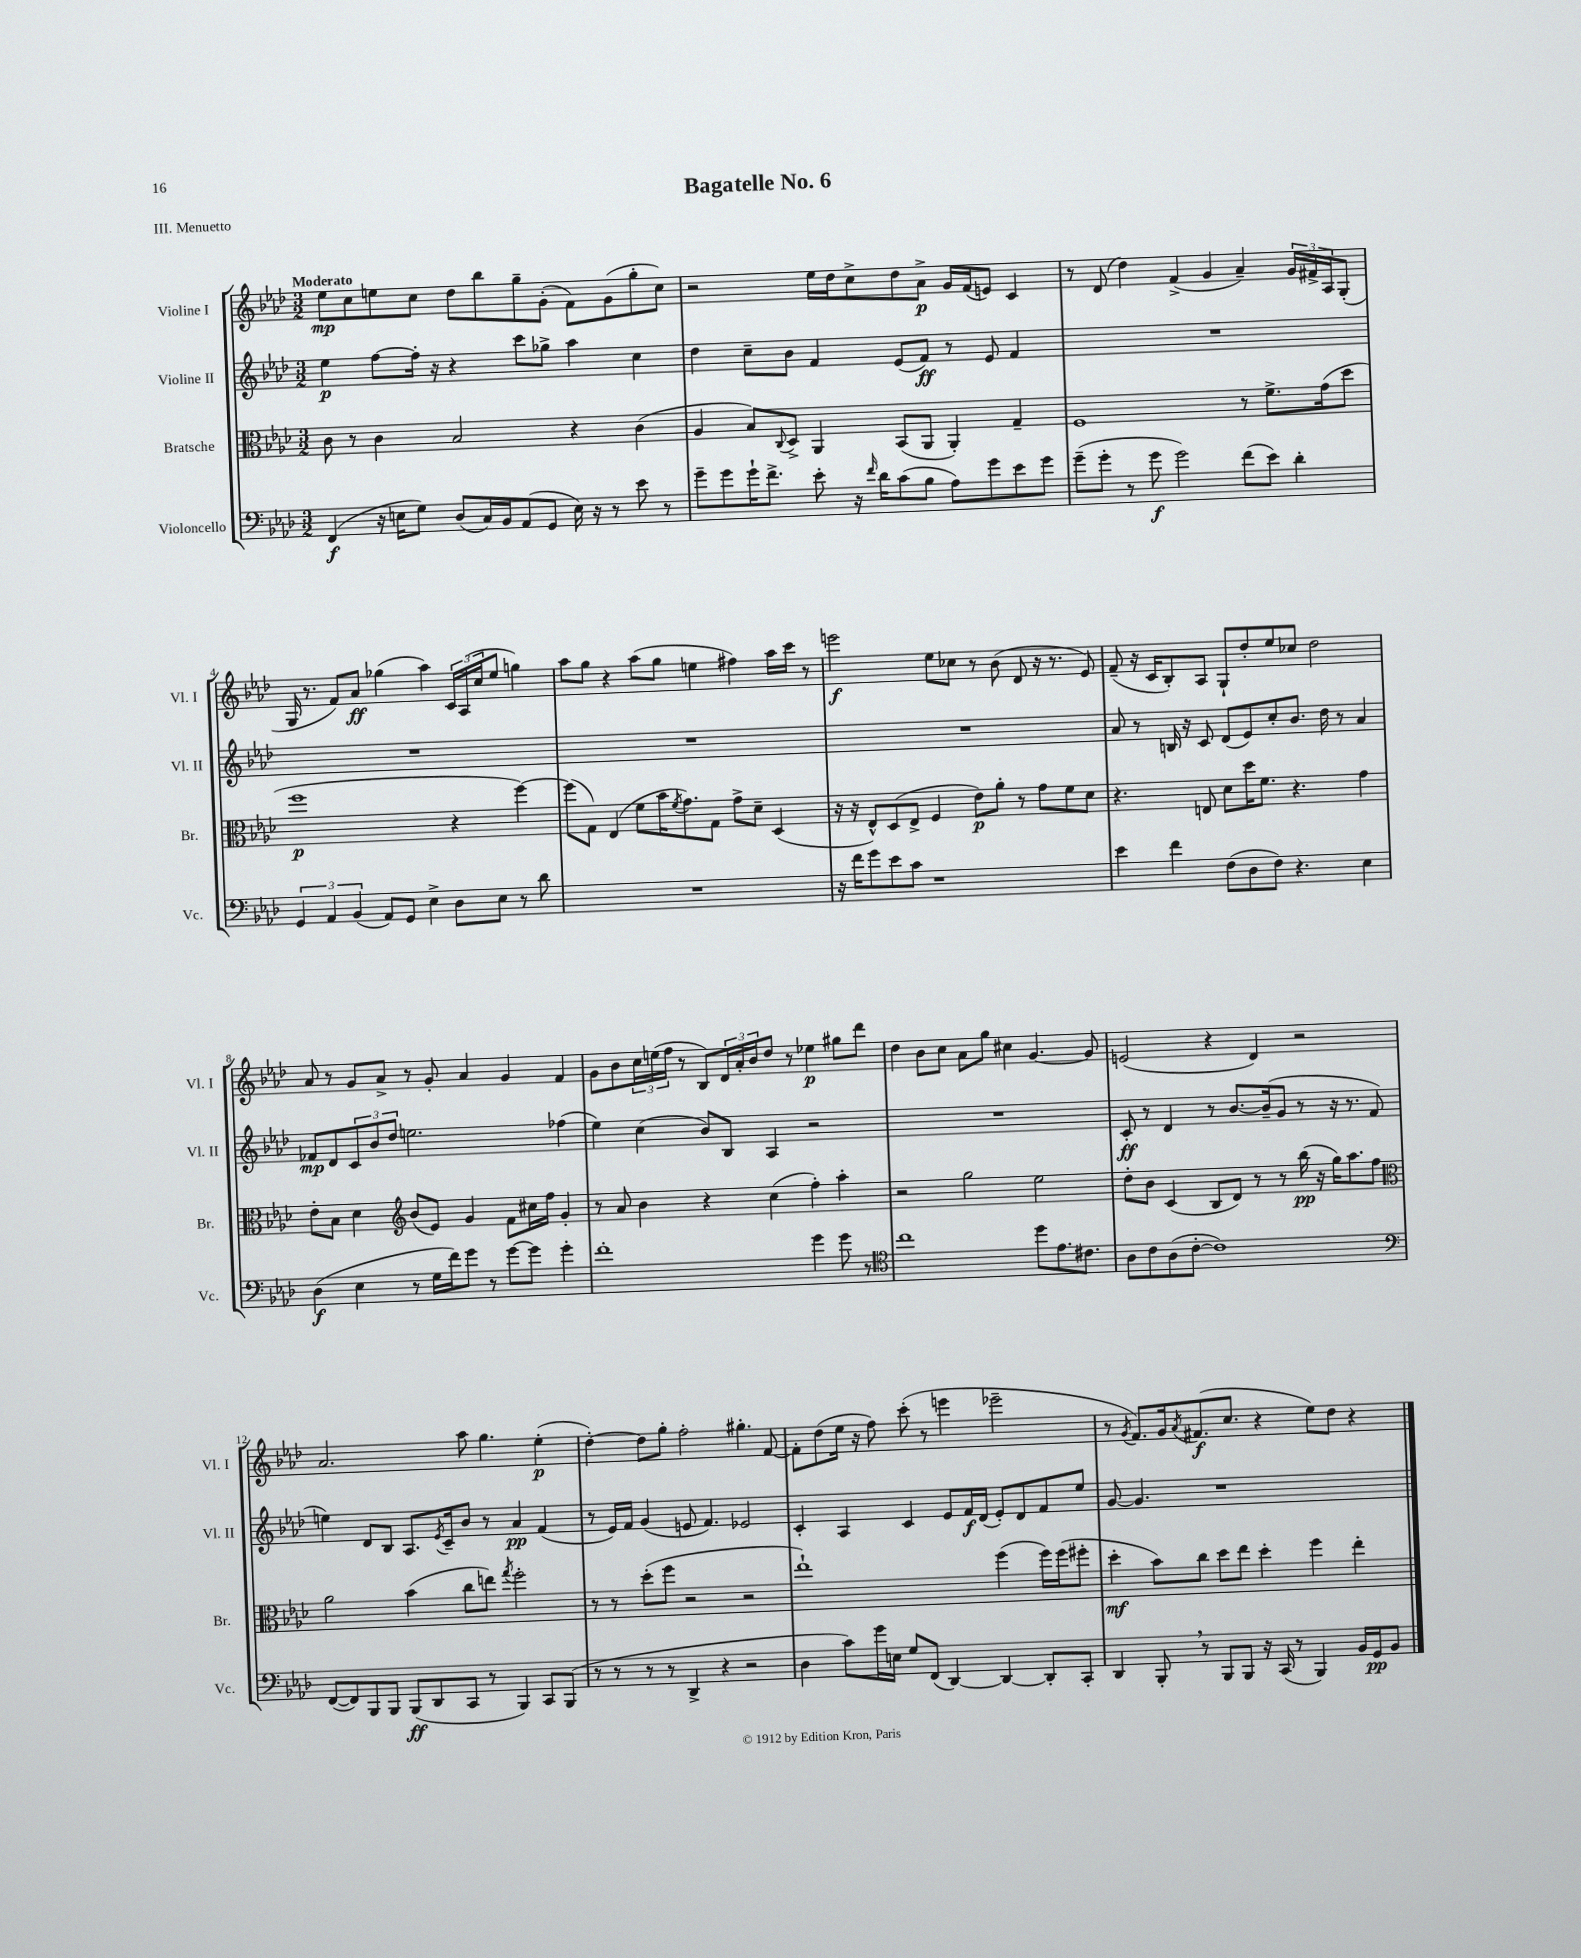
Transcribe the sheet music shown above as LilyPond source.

\header { title = "Bagatelle No. 6" piece = "III. Menuetto" }
<<
\new StaffGroup <<
\new Staff = "s0" \with { instrumentName = "Violine I" shortInstrumentName = "Vl. I" } {
    \clef treble \key aes \major \numericTimeSignature \time 3/2 \tempo "Moderato"
    ees''8\mp c''8 e''8 c''8 des''8 bes''8 g''8-- g'8-.( f'8) g'8( g''8-. c''8) |
    r2 ees''16 des''16 c''8-> des''8 aes'8->\p g'16 f'16( e'8) c'4 |
    r8 des'8( des''4) f'4->( g'4 aes'4--) \tuplet 3/2 { g'16 fis'16-> aes16 } g8-.( |
    g16 r8. f'8) aes'8\ff ges''4( aes''4) \tuplet 3/2 { c'16 aes16( c''16 } ees''8 g''4) |
    aes''8 g''8 r4 aes''8( g''8 e''4 fis''4) aes''16 c'''16 r8 |
    e'''2\f ees''8 ces''8 r8 bes'8( des'8 r16 r8. ees'8) |
    f'8--( r16 c'16 bes8-.) aes8 g8-! des''8-. ees''8 ces''8 des''2 |
    aes'8 r8 g'8 aes'8-> r8 g'8-. aes'4 g'4 f'4 |
    g'8 bes'8 \tuplet 3/2 { c''16 e''16( f''16 } r8 bes8) \tuplet 3/2 { des'16 aes'16-. bes'16 } des''8 r8 ees''4\p gis''8 des'''8 |
    des''4 bes'8 c''8 aes'8 g''8 cis''4 g'4.~ g'8 |
    e'2( r4 des'4) r2 |
    aes'2. aes''8 g''4. ees''4-.\p( |
    des''4~-.) des''8 g''8-. f''2-. gis''4.-. f'8~ |
    f'8-. des''8( ees''16 r16 f''8) c'''8-.( r8 e'''4 ees'''2-- |
    r8 \acciaccatura { g'8 } f'8.) g'16 \acciaccatura { aes'8 } fis'8.\f( c''8. r4 ees''8) des''8 r4 \bar "|." |
}
\new Staff = "s1" \with { instrumentName = "Violine II" shortInstrumentName = "Vl. II" } {
    \clef treble \key aes \major \numericTimeSignature \time 3/2
    ees''4\p f''8~ f''16-. r16 r4 c'''8 ges''8-> aes''4 c''4 |
    des''4 c''8-- bes'8 f'4 ees'8( f'8\ff) r8 ees'8 f'4 |
    R1. |
    R1. |
    R1. |
    R1. |
    aes'8 r8 b16 r16 c'8 des'8( ees'8) c''8-. bes'8. des''16 r8 aes'4 |
    fes'8\mp des'8 \tuplet 3/2 { c'8 bes'8 des''8 } e''2. fes''4( |
    ees''4) c''4( bes'8) bes8 aes4 r2 |
    R1. |
    c'8-.\ff r8 des'4 r8 bes'8.~ bes'16--( g'8 r8 r16 r8. f'8 |
    e''4) des'8 bes8 aes8. \acciaccatura { ees'8 } c'16-- bes'8 r8 aes'4\pp f'4( |
    r8 ees'16) f'16 g'4( e'8 f'4.) ees'2 |
    c'4-. aes4 c'4 ees'8 f'16\f des'16( ees'8-.) des'8 f'8 ees''8 |
    g'8~ g'4. r1 \bar "|." |
}
\new Staff = "s2" \with { instrumentName = "Bratsche" shortInstrumentName = "Br." } {
    \clef alto \key aes \major \numericTimeSignature \time 3/2
    c'8 r8 c'4 bes2 r4 c'4( |
    aes4 bes8) \appoggiatura { c8 } des8-> aes,4 bes,8( aes,8 aes,4-.) g4-- |
    f1 r8 f'8.-> g'16( des''8 |
    f''1\p r4 f''4~) |
    f''8( g8) ees4( f'8 bes'16 \acciaccatura { f'8 } g'8.) g8 g'8-> des'8-- des4( |
    r16 r16 ees8-^) des8( ees8-> f4 ees'8\p) aes'8-. r8 g'8 f'8 des'8 |
    r4. e8 des'8 des''16 f'8. r4. g'4 |
    ees'8-. bes8 des'4 \clef treble bes'8( ees'8) g'4 f'8 cis''16 f''16 g'4-. |
    r8 aes'8 bes'4 r4 c''4( f''4-.) aes''4-. |
    r2 g''2 ees''2 |
    des''8-. bes'8 c'4( bes8 des'8) r8 r8 bes''16\pp( r16 g''16) aes''8. f''8 |
    \clef alto aes'2 bes'4( c''8 e''8) \acciaccatura { g''8 } f''2-. |
    r8 r8 des''8-.( f''8 r2 r2 |
    ees''1-!) f''4( f''16) f''16( fis''8-. |
    des''4-.\mf bes'8) c''8 des''8 ees''8 des''4-. f''4 ees''4-. \bar "|." |
}
\new Staff = "s3" \with { instrumentName = "Violoncello" shortInstrumentName = "Vc." } {
    \clef bass \key aes \major \numericTimeSignature \time 3/2
    f,4\f( r16 e16 g8) des8( c16) bes,16 aes,8( g,8 e16) r16 r8 ees'8 r8 |
    g'8-- g'8 g'16-! f'8.-> ees'8-. r16 \grace { f'16 } des'16 c'8( bes8 aes8) g'8 ees'8 g'8 |
    g'8--( g'8-. r8 g'8\f g'2) f'8( ees'8) des'4-. |
    \tuplet 3/2 { g,4 aes,4 bes,4( } aes,8) g,8 ees4-> des8 ees8 r8 des'8 |
    R1. |
    r16 f'16 g'8 ees'8 c'8 r1 |
    ees'4 f'4 f8( des8 f8) r4. ees4 |
    des4\f( ees4 r8 g16 f'16) g'8 r8 g'8~ g'8 g'4-. |
    f'1-. g'4 g'8 r8 |
    \clef tenor c''1 des''8 ees'8. cis'8. |
    aes8 c'8 aes8( c'8~-. c'1) |
    \clef bass f,8~( f,8) bes,,8 bes,,8 bes,,8\ff( des,8 c,8 r8 bes,,4) c,8 bes,,8( |
    r8 r8 r8 r8 des,4-> r4 r2 |
    des4 c'8) g'16 e16 g8 f,8( des,4~) des,4~ des,8-. c,8-. |
    des,4 bes,,8-. \breathe r8 bes,,8 bes,,8 r16 c,16( r8 bes,,4) bes,16 g,16\pp bes,8 \bar "|." |
}
>>
>>
